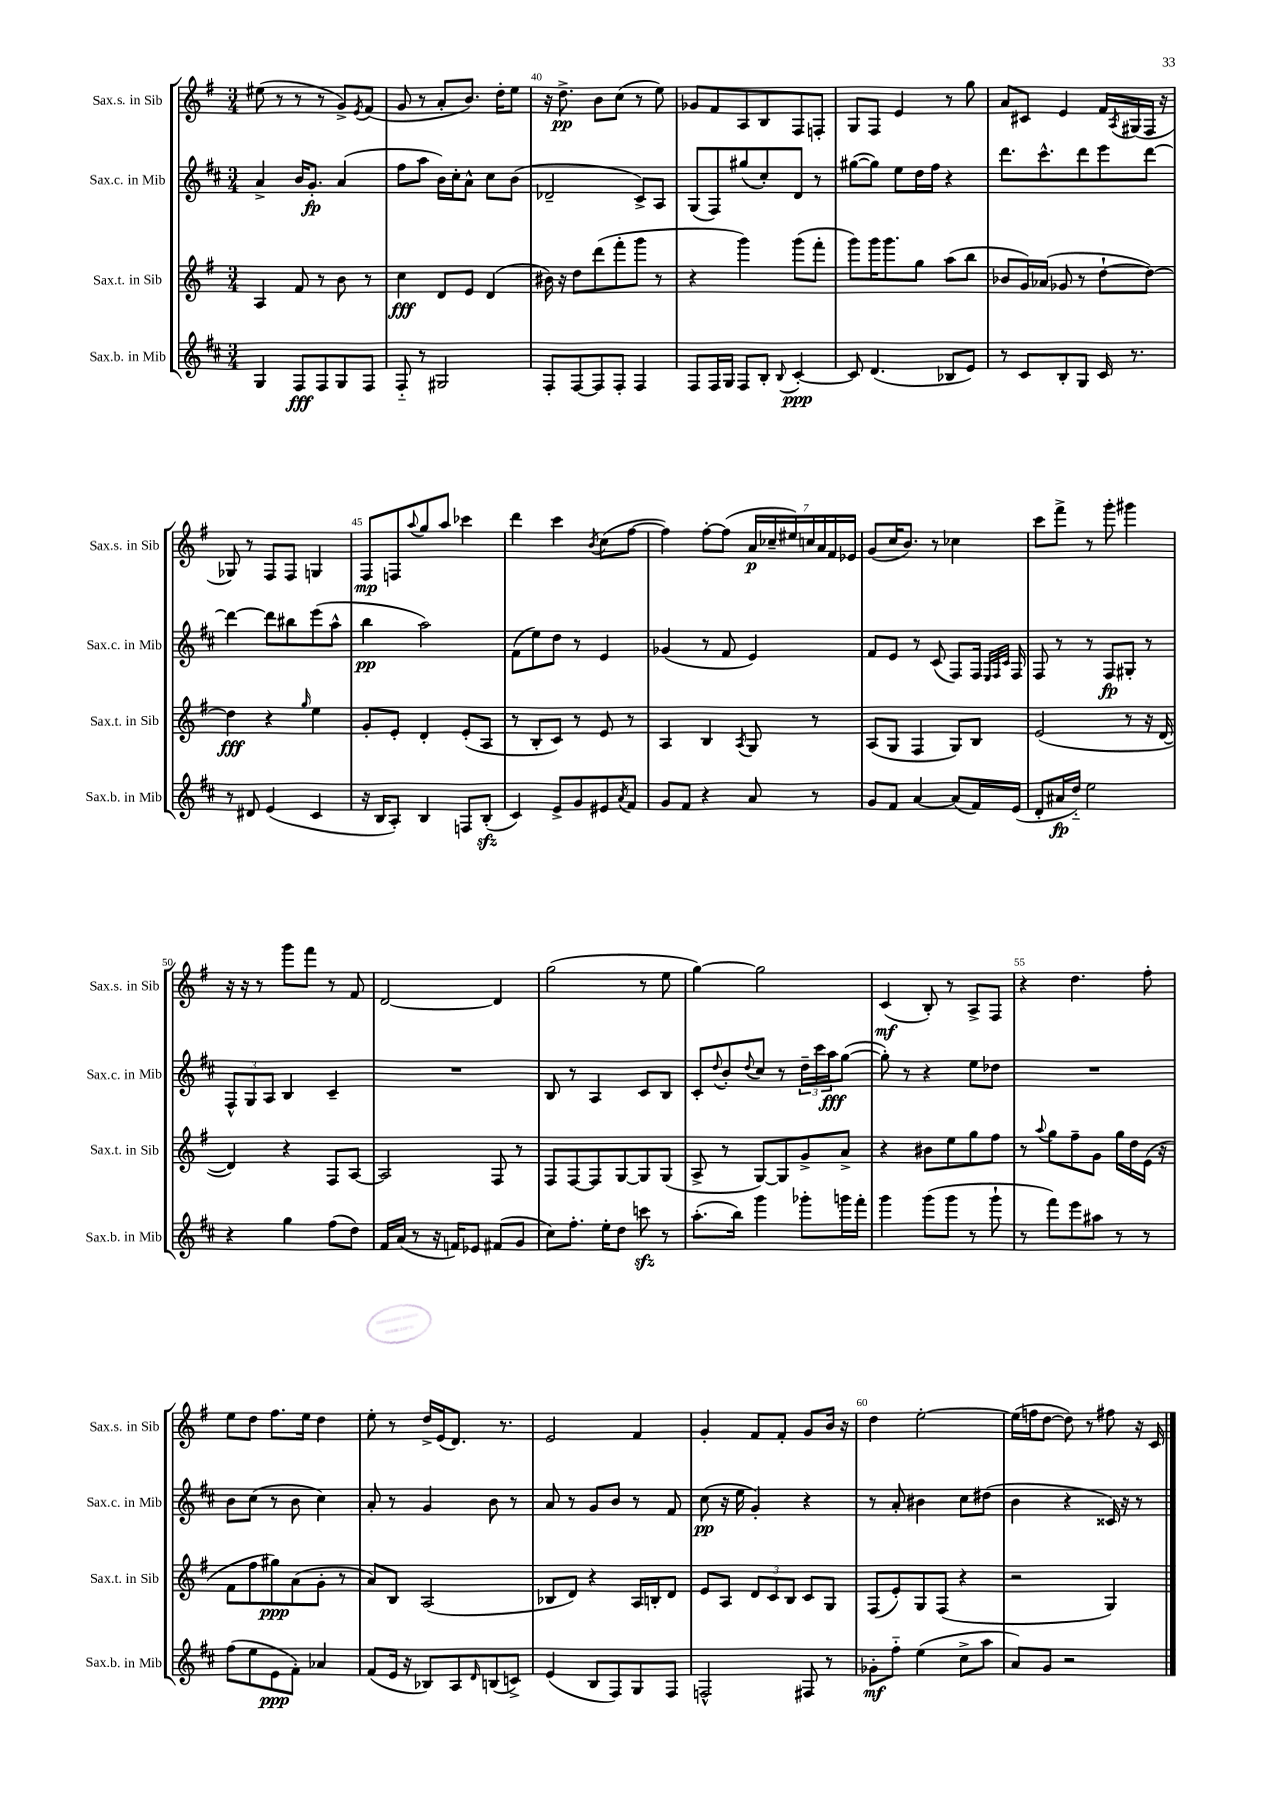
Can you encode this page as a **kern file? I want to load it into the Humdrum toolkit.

**kern	**kern	**kern	**kern
*staff4	*staff3	*staff2	*staff1
*clefG2	*clefG2	*clefG2	*clefG2
*k[f#c#]	*k[f#]	*k[f#c#]	*k[f#]
*M3/4	*M3/4	*M3/4	*M3/4
4G/	4A/	4a^/	(8ee#\
.	.	.	8r
8F#/L	8f#/	16b/LK	8r
.	.	8.g'/J	.
8F#/	8r	.	8r
8G/	8b\	(4a/	8g^/L)
.	.	.	8qe/
8F#/J	8r	.	(8f#/J
=	=	=	=
8F#'~/	4cc\	8ff#\L	8g/
8r	.	8aa\J	8r
2G#/	8d/L	16b\LL)	8a'/L
.	.	16cc#'\J	.
.	8e/J	8a^^\J	8.b/J)
.	(4d/	8cc#\L	.
.	.	.	16dd'\LK
.	.	(8b\J	8ee\J
=	=	=	=
8F#'/L	16b#\)	2d-~/	16r
.	16r	.	8.dd^\
[8F#/	8dd\L	.	.
8F#/]	(8ddd\	.	8b\L
8F#'/J	8fff#'\	.	(8cc\J
4F#/	8ggg\J	8c#^/L)	8r
.	8r	8A/J	8ee\)
=	=	=	=
8F#/L	4r	(8G/L	8g-/L
16F#/L	.	8F#/)	8f#/
16G/JJ	.	.	.
8F#/L	4ggg\)	(8gg#/	8A/
8B'/J	.	8cc#'/)	8B/
8qqB/	.	.	.
[4c#'/	(8ggg\L	8d/J	8F#/
.	8fff#'\J	8r	8F'/J
=	=	=	=
8c#/]	8ggg\L)	([8gg#\L	8G/L
(4.d/	16ggg\K	8gg#\]J)	8F#/J
.	8.ggg\	.	.
.	.	8ee\L	4e/
.	8gg\J	16dd\L	.
.	.	16ff#\JJ	.
8B-/L	(8aa\L	4r	8r
8e/J)	8bb\J	.	8gg\
=	=	=	=
8r	8b-/L	8.ddd\L	8a/L
8c#/L	16g/L)	.	8c#/J
.	(16a-/JJ	8.ccc#^^\	.
8B'/	8g-/	.	4e/
8G/J	8r	8ddd\	.
16c#/	[8dd`\L	8eee\	16f#/LL
.	.	.	8qA/
8.r	.	.	(16G#/
.	8dd\_J)	[8ddd\J	16F#/JJ
.	.	.	16r
=	=	=	=
8r	4dd\]	4ddd\_	8G-/)
8d#/	.	.	8r
(4e/	4r	8ddd\]L	8F#/L
.	.	8bb#\	8F#/J
.	16qqgg/	.	.
4c#/	4ee\	(8eee\	4G/
.	.	8aa^^\J	.
=	=	=	=
16r	8g'/L	4bb\	8F#/L
16B/LK	.	.	.
8A'/J)	8e'/J	.	8F/
.	.	.	8qqaa/
4B/	4d'/	2aa\)	8gg/
.	.	.	8aa/J
8F/L	(8e'/L	.	4ccc-\
(8B'/J	8A/J	.	.
=	=	=	=
4c#/)	8r	(8f#\L	4ddd\
.	8B'/L	8ee\)	.
8e^/L	8c/J)	8dd\J	4ccc\
8g/	8r	8r	.
.	.	.	8qb/
8e#/	8e/	4e/	(8cc\L
8qa/	.	.	.
8f#/J	8r	.	[8ff#\J
=	=	=	=
8g/L	4A/	(4g-/	4ff#\])
8f#/J	.	.	.
4r	4B/	8r	[8ff#'\L
.	.	8f#/	(8ff#\]J
.	8qA/	.	.
8a/	8G/	4e/)	28a/LL
.	.	.	28cc-~/
.	.	.	28ee#/)
.	.	.	28cc/
8r	8r	.	.
.	.	.	28a/
.	.	.	28f#/
.	.	.	28e-/JJ
=	=	=	=
8g/L	(8A/L	8f#/L	(8g/L
8f#/J	8G/J	8e/J	16cc/K
.	.	.	8.b/J)
[4a/	4F#/	8r	.
.	.	(8c#/	8r
(8a/]L	8G/L)	8F#/L)	4cc-\
16f#/L)	8B/J	16F#/Jk	.
.	.	32qqE/LLL	.
.	.	32qqF#/	.
.	.	32qqc#/JJJ	.
(16e/JJ	.	16F#/	.
=	=	=	=
8d'/L	(2e/	8F#/	8ccc\L
16a#/L	.	8r	8fff#^\J
16dd'~/JJ)	.	.	.
2ee\	.	8r	8r
.	.	8F#/L	8ggg'\
.	8r	8G#'/J	4ggg#\
.	16r	8r	.
.	[16d/	.	.
=	=	=	=
4r	4d/])	12F#^^/L	16r
.	.	.	16r
.	.	12G/	.
.	.	.	8r
.	.	12A/J	.
4gg\	4r	4B/	8ggg\L
.	.	.	8fff#\J
(8ff#\L	8F#/L	4c#~/	8r
8dd\J)	[8A/J	.	8f#/
=	=	=	=
16f#/LL	2A/]	2.r	[2d/
(16a/JJ	.	.	.
8r	.	.	.
16r	.	.	.
16f/LK)	.	.	.
8e-/J	.	.	.
(8f#/L	8F#/	.	4d/]
8g/J	8r	.	.
=	=	=	=
8cc#\L)	8F#/L	8B/	(2gg\
8.ff#'\J	[8F#/	8r	.
.	8F#/]	4A/	.
16ee'\LK	.	.	.
8dd\J	[8G/	.	.
8ccc\	8G/]	8c#/L	8r
8r	(8G/J	8B/J	8ee\
=	=	=	=
(8.aa'\L	8A^/	8c#'/L	[4gg\)
.	.	8qqdd/	.
.	8r	8b'/	.
16bb\Jk)	.	.	.
.	.	8qqdd/	.
4ggg\	[8G/L)	8cc#/J	2gg\]
.	8G/]	8r	.
8ggg-'\L	8g^/	24dd~\LL	.
.	.	24ccc#\	.
.	.	24aa\J	.
16ggg\L	8a^/J	([8gg\J	.
16fff#'\JJ	.	.	.
=	=	=	=
4ggg\	4r	8gg'\])	(4c/
.	.	8r	.
(8ggg\L	8b#\L	4r	8B'/)
8ggg\J	8ee\	.	8r
8r	8gg\	8ee\L	8A^/L
8ggg`\	8ff#\J	8dd-\J	8F#/J
=	=	=	=
8r	8r	2.r	4r
.	8qqaa/	.	.
8fff#\L)	8gg\L	.	.
8eee\	8ff#~\	.	4.dd\
8aa#\J	8g\J	.	.
8r	16gg\LL	.	.
.	16dd\	.	.
8r	(16e\JJ	.	8ff#'\
.	16r	.	.
=	=	=	=
(8ff#\L	8f#\L	8b\L	8ee\L
8ee\	8ff#\	(8cc#\J	8dd\J
8e\	8gg#\)	8r	8.ff#\L
8f#'\J)	(8a\	8b\	.
.	.	.	16ee\Jk
4a-/	8g'\J	4cc#\)	4dd\
.	8r	.	.
=	=	=	=
(8f#/L	8a/L)	8a'/	8ee'\
16e/Jk	8B/J	8r	8r
16r	.	.	.
8B-/L)	(2A/	4g/	16dd^/LL
.	.	.	(16e/J
8A/	.	.	8.d/J)
16qqd/	.	.	.
(8B/	.	8b\	.
.	.	.	8.r
8c^/J)	.	8r	.
=	=	=	=
(4e/	8B-/L	8a/	2e/
.	8d/J)	8r	.
8B/L	4r	8g/L	.
8F#/)	.	8b/J	.
8G/	16A/LL	8r	4f#/
.	16B'/J	.	.
8F#/J	8d/J	8f#/	.
=	=	=	=
2F^^/	8e/L	(8cc#\	4g'/
.	8A/J	16r	.
.	.	16ee\	.
.	12d/L	4g'/)	8f#/L
.	12c/	.	.
.	.	.	8f#'/J
.	12B/J	.	.
8F#/	8c/L	4r	8g/L
8r	8G/J	.	16b/Jk
.	.	.	16r
=	=	=	=
8g-'\L	(8F#/L	8r	4dd\
8ff#'~\J	8e'/)	8a'/	.
(4ee\	8G/	4b#\	[2ee'\
.	(8F#/J	.	.
8cc#^\L	4r	8cc#\L	.
8aa\J	.	(8dd#\J	.
=	=	=	=
8a/L)	2r	4b\	(16ee\]LL
.	.	.	16ff\J
8g/J	.	.	[8dd\J
2r	.	4r	8dd\])
.	.	.	8r
.	4G/)	16c##/)	8ff#\
.	.	16r	.
.	.	8r	16r
.	.	.	16c/
==	==	==	==
*-	*-	*-	*-
